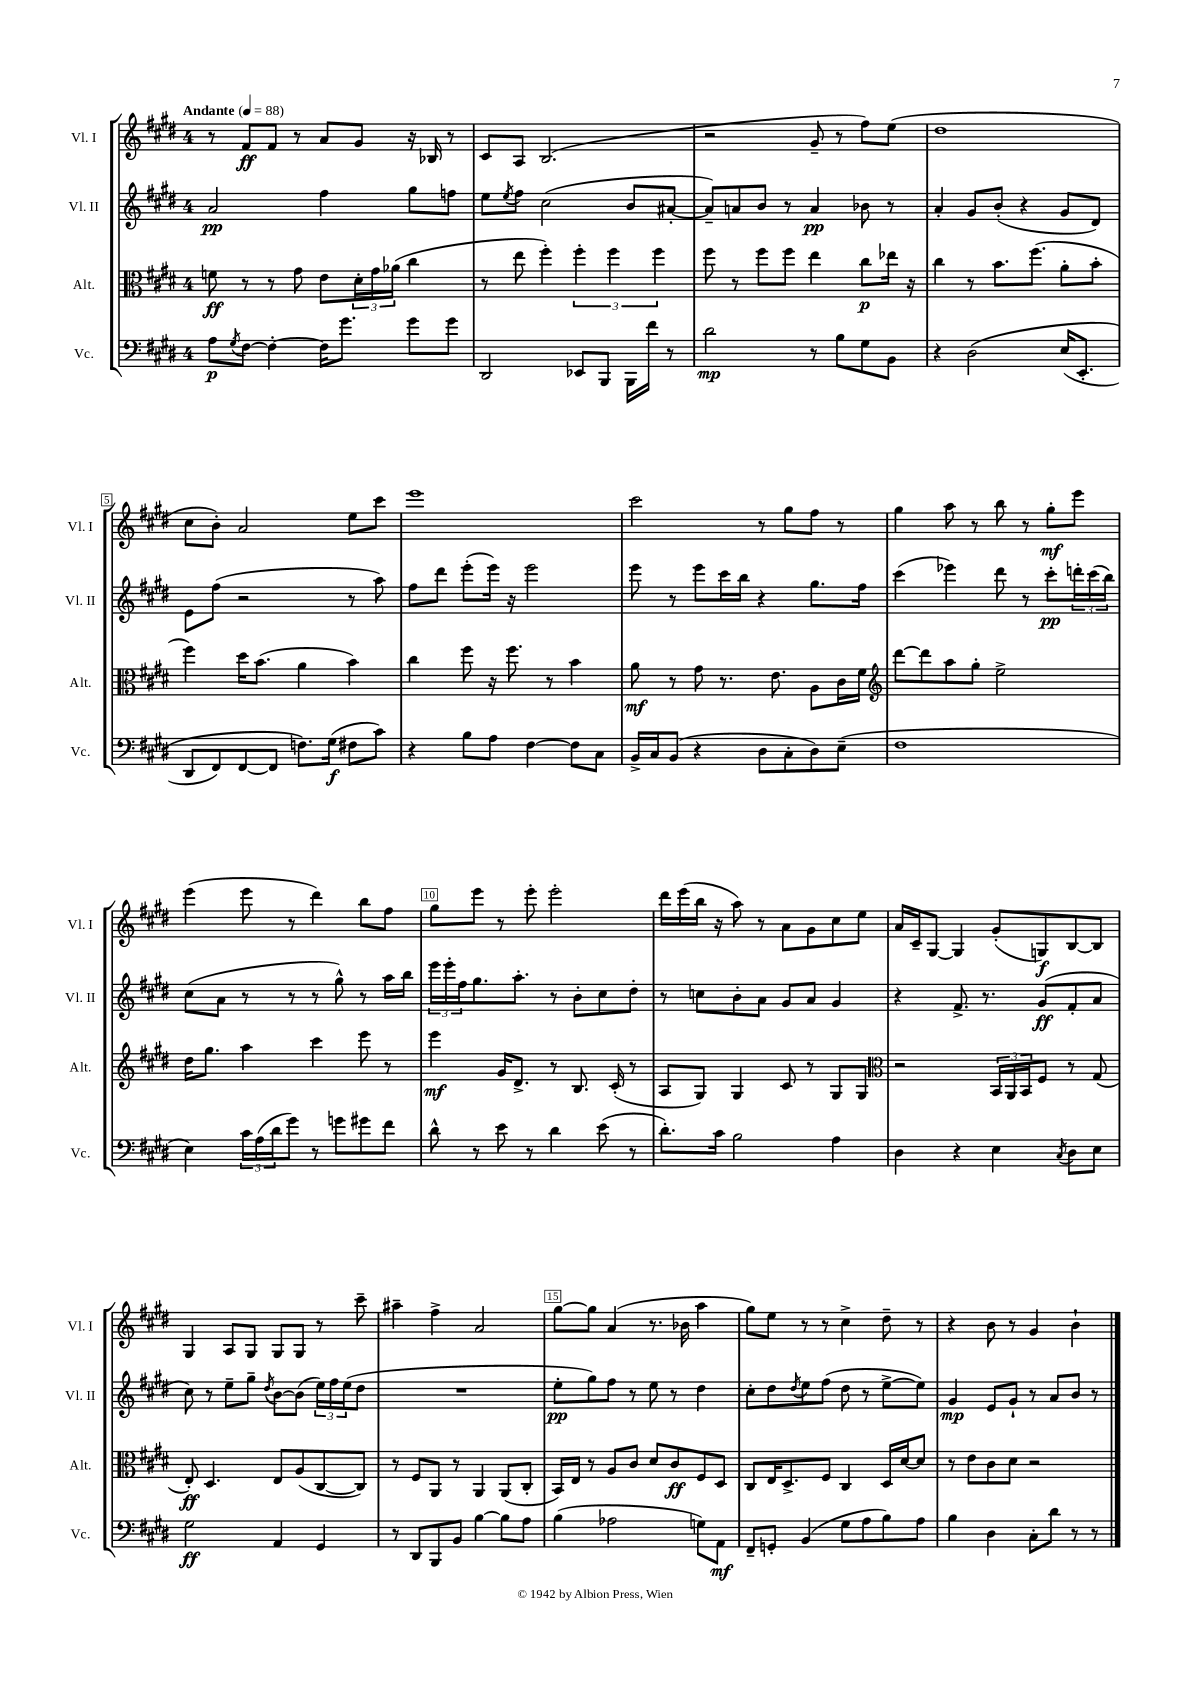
<<
\new StaffGroup <<
\new Staff = "s0" \with { instrumentName = "Vl. I" shortInstrumentName = "Vl. I" } {
    \clef treble \key e \major \once \override Staff.TimeSignature.style = #'single-digit \time 4/4 \tempo "Andante" 4 = 88
    r8 fis'8\ff fis'8 r8 a'8 gis'8 r16 bes16 r8 |
    cis'8 a8 b2.( |
    r2 gis'8-- r8 fis''8) e''8( |
    dis''1 |
    cis''8 b'8-.) a'2 e''8 cis'''8 |
    e'''1 |
    cis'''2 r8 gis''8 fis''8 r8 |
    gis''4 a''8 r8 b''8 r8 gis''8-.\mf e'''8 |
    e'''4( e'''8 r8 dis'''4) b''8 fis''8 |
    gis''8 e'''8 r8 e'''8-. e'''2-. |
    dis'''16 e'''16( b''16 r16 a''8) r8 a'8 gis'8 cis''8 e''8 |
    a'16 cis'16-- gis8~ gis4 gis'8-.( g8\f) b8~ b8 |
    gis4 a8 gis8 gis8 gis8 r8 cis'''8-- |
    ais''4-- fis''4-> a'2 |
    gis''8~ gis''8 a'4( r8. bes'16 a''4 |
    gis''8) e''8 r8 r8 cis''4-> dis''8-- r8 |
    r4 b'8 r8 gis'4 b'4-! \bar "|." |
}
\new Staff = "s1" \with { instrumentName = "Vl. II" shortInstrumentName = "Vl. II" } {
    \clef treble \key e \major \once \override Staff.TimeSignature.style = #'single-digit \time 4/4
    a'2\pp fis''4 gis''8 f''8 |
    e''8 \acciaccatura { e''8 } fis''8 cis''2( b'8 ais'8~-. |
    ais'8--) a'8 b'8 r8 a'4\pp bes'8 r8 |
    a'4-. gis'8 b'8-.( r4 gis'8 dis'8) |
    e'8 fis''8( r2 r8 a''8) |
    fis''8 dis'''8 e'''8-.( e'''16) r16 e'''2 |
    e'''8 r8 e'''8 cis'''16 b''16 r4 gis''8. fis''16 |
    cis'''4( ees'''4) dis'''8 r8 cis'''8-.\pp \tuplet 3/2 { d'''16-. cis'''16( b''16) } |
    cis''8( a'8 r8 r8 r8 gis''8-^) r8 a''16 b''16 |
    \tuplet 3/2 { e'''16 e'''16-. fis''16 } gis''8. a''8.-. r8 b'8-. cis''8 dis''8-. |
    r8 c''8 b'8-. a'8 gis'8 a'8 gis'4 |
    r4 fis'8.-> r8. gis'8\ff( fis'8-. a'8 |
    cis''8) r8 e''8-- gis''8-- \acciaccatura { dis''8 } b'8~ b'8( \tuplet 3/2 { e''16) fis''16 e''16( } dis''8 |
    R1 |
    e''8-.\pp gis''8) fis''8 r8 e''8 r8 dis''4 |
    cis''8-. dis''8 \acciaccatura { dis''8 } e''8 fis''8( dis''8 r8 e''8~-> e''8) |
    gis'4\mp e'8 gis'8-! r8 a'8 b'8 r8 \bar "|." |
}
\new Staff = "s2" \with { instrumentName = "Alt." shortInstrumentName = "Alt." } {
    \clef alto \key e \major \once \override Staff.TimeSignature.style = #'single-digit \time 4/4
    f'8\ff r8 r8 gis'8 e'8 \tuplet 3/2 { dis'16-. gis'16 aes'16( } cis''4 |
    r8 e''8 fis''4-.) \tuplet 3/2 { fis''4-. fis''4 fis''4 } |
    fis''8 r8 fis''8 fis''8 e''4 cis''8\p ees''16 r16 |
    cis''4 r8 b'8. fis''8.( a'8-. b'8-. |
    fis''4) dis''16 b'8.( a'4 b'4) |
    cis''4 fis''8 r16 fis''8. r8 b'4 |
    a'8\mf r8 gis'8 r8. e'8. a8 cis'16 fis'16 |
    \clef treble dis'''8~ dis'''8 a''8 gis''8-. e''2-> |
    dis''16 gis''8. a''4 cis'''4 e'''8 r8 |
    e'''4\mf gis'16 dis'8.-> r8 b8. cis'16-.( r8 |
    a8 gis8) gis4 cis'8 r8 gis8 gis8 |
    \clef alto r2 \tuplet 3/2 { b,16 a,16 b,16 } fis8 r8 gis8( |
    e8-.\ff) dis4. e8 a8( cis8~ cis8) |
    r8 fis8 a,8 r8 a,4 a,8( cis8-. |
    b,16) e16 r8 a8 cis'8 dis'8 cis'8\ff fis8 dis8 |
    cis8 e16 dis8.-> fis8 cis4 dis16 dis'16~ dis'8 |
    r8 e'8 cis'8 dis'8 r2 \bar "|." |
}
\new Staff = "s3" \with { instrumentName = "Vc." shortInstrumentName = "Vc." } {
    \clef bass \key e \major \once \override Staff.TimeSignature.style = #'single-digit \time 4/4
    a8\p \acciaccatura { gis8 } fis8~ fis4~-. fis16 gis'8. gis'8 gis'8 |
    dis,2 ees,8 b,,8 b,,16 fis'16 r8 |
    dis'2\mp r8 b8 gis8 b,8 |
    r4 dis2\( e16( e,8.-. |
    dis,8 fis,8) fis,8~ fis,8 f8.\) gis16\f( fis8 cis'8) |
    r4 b8 a8 fis4~ fis8 cis8 |
    b,16-> cis16 b,8( r4 dis8 cis8-. dis8) e8--( |
    fis1 |
    e4) \tuplet 3/2 { cis'16 a16( dis'16 } gis'8) r8 g'8 gis'8 fis'8 |
    dis'8-^ r8 e'8 r8 dis'4 e'8( r8 |
    dis'8.-.) cis'16 b2 a4 |
    dis4 r4 e4 \acciaccatura { cis8 } dis8 e8 |
    gis2\ff a,4 gis,4 |
    r8 dis,8 b,,8 b,8 b4~ b8 a8 |
    b4( aes2 g8) a,8\mf |
    fis,8-- g,8-. b,4( gis8 a8 b8) a8 |
    b4 dis4 cis8-. dis'8 r8 r8 \bar "|." |
}
>>
>>
\layout { \context { \Score \override BarNumber.break-visibility = ##(#f #t #t) barNumberVisibility = #(every-nth-bar-number-visible 5) \override BarNumber.stencil = #(make-stencil-boxer 0.1 0.3 ly:text-interface::print) } }
